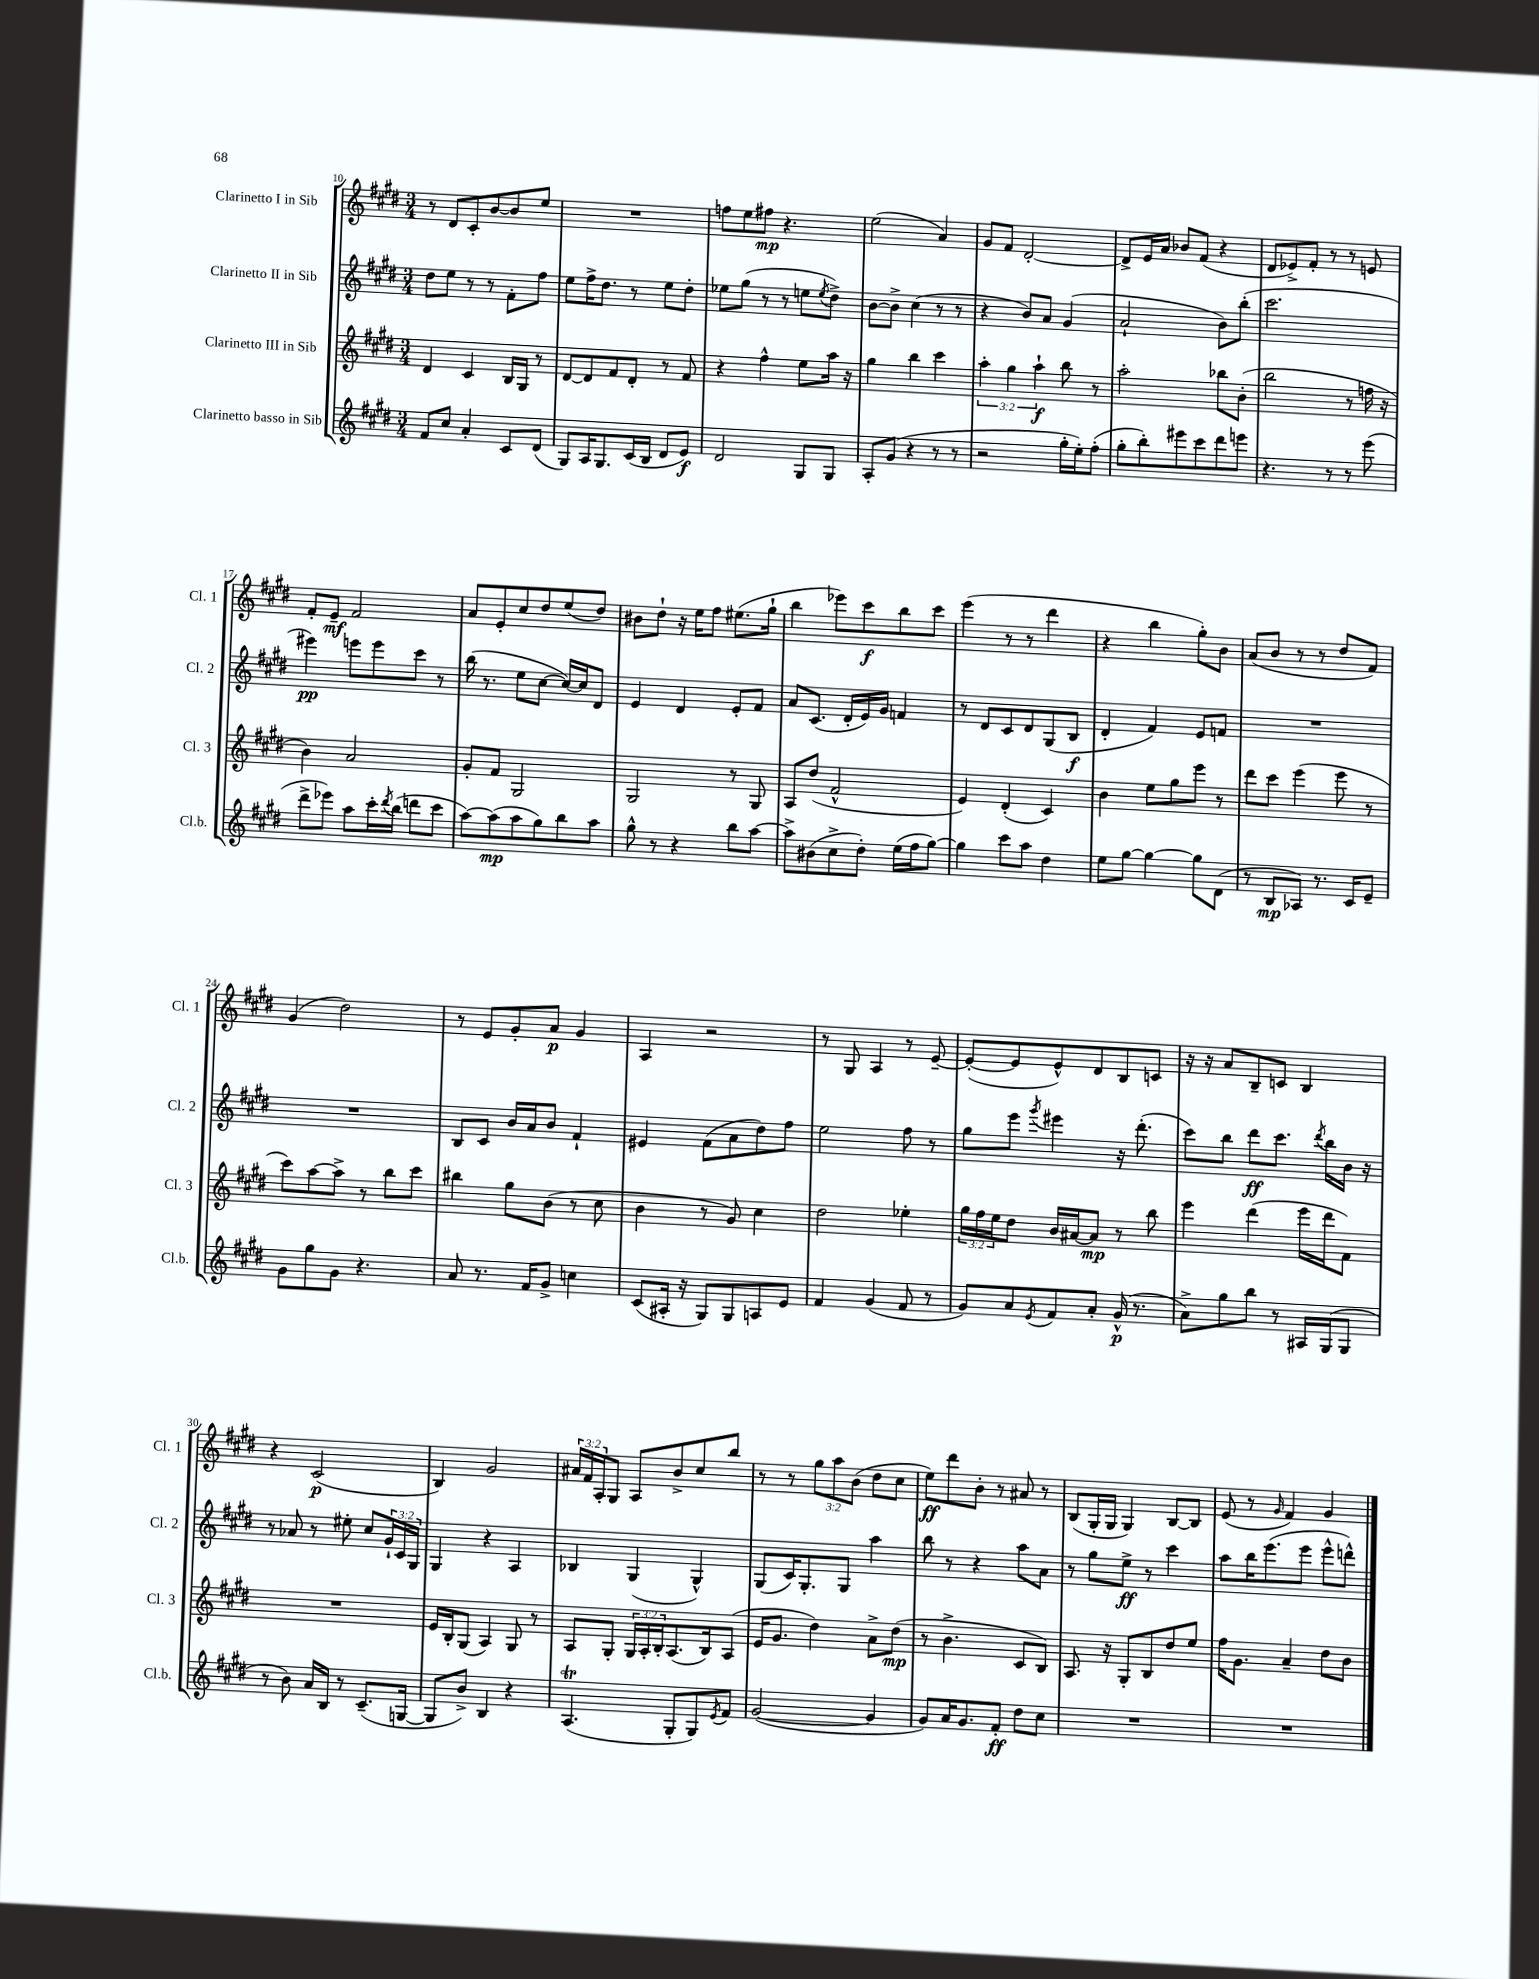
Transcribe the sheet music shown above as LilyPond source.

<<
\new StaffGroup <<
\new Staff = "s0" \with { instrumentName = "Clarinetto I in Sib" shortInstrumentName = "Cl. 1" } {
    \clef treble \key e \major \numericTimeSignature \time 3/4 \override Staff.TupletNumber.text = #tuplet-number::calc-fraction-text
    r8 dis'8 cis'8-. b'8~ b'8 e''8 |
    R2. |
    f''8 e''8 fis''8\mp r4. |
    e''2( a'4) |
    gis'8 fis'8 dis'2~-. |
    dis'8-> e'16 a'16 bes'8 fis'8( r4 |
    dis'8 ees'8->) fis'8-. r8 r8 e'8 |
    fis'8-. e'8--\mf fis'2 |
    a'8 e'8-. cis''8 dis''8 e''8( dis''8) |
    bis'8 dis''8-! r16 e''16 fis''8 eis''8.( gis''16-! |
    b''4 ees'''8) cis'''8\f b''8 cis'''8 |
    e'''4( r8 r8 dis'''4 |
    r4 b''4 gis''8-.) b'8 |
    a'8( b'8 r8 r8 dis''8 fis'8) |
    gis'4( dis''2) |
    r8 e'8 gis'8-. a'8\p gis'4 |
    a4 r2 |
    r8 gis8 a4 r8 e'8~-- |
    e'8~-.( e'8 e'8-^) dis'8 b8 c'8 |
    r16 r16 a'8 b8-- c'8 b4 |
    r4 cis'2\p( |
    b4) gis'2 |
    \tuplet 3/2 { ais'16 fis'16 a16-. } gis8 a8 b'8-> cis''8 b''8 |
    r8 r8 \tuplet 3/2 { gis''8 a''8 b'8( } dis''8 cis''8 |
    e''8\ff) dis'''8 b'8-. r8 ais'8 r8 |
    b8( gis16-. gis16 gis4) b8~ b8 |
    e'8( r8 \grace { gis'16 } fis'4) gis'4 \bar "|." |
}
\new Staff = "s1" \with { instrumentName = "Clarinetto II in Sib" shortInstrumentName = "Cl. 2" } {
    \clef treble \key e \major \numericTimeSignature \time 3/4 \override Staff.TupletNumber.text = #tuplet-number::calc-fraction-text
    dis''8 e''8 r8 r8 fis'8-. fis''8 |
    e''8 fis''16-> dis''8. r8 e''8 dis''8-. |
    ees''8 gis''8( r8 r8 e''8 \acciaccatura { e''8 } dis''8->) |
    b'8~ b'8-> cis''4( r8 r8 |
    r4 b'8) a'8 gis'4( |
    a'2-! b'8) b''8-.( |
    cis'''2. |
    eis'''4\pp) e'''8 e'''8 cis'''8 r8 |
    b''16( r8. e''8 cis''8~ cis''16~) cis''16 dis'8 |
    e'4 dis'4 e'8-. fis'8 |
    a'8 cis'8.( dis'16-. e'16) gis'16 f'4 |
    r8 dis'8 cis'8 dis'8 gis8( b8\f |
    dis'4-. fis'4) e'8 f'8 |
    R2. |
    R2. |
    b8 cis'8 b'16 a'16 b'8 fis'4-! |
    eis'4 fis'8( a'8 dis''8) fis''8 |
    e''2 fis''8 r8 |
    gis''8 e'''8 \acciaccatura { gis'''8 } eis'''4 r16 dis'''8.-.( |
    cis'''8) b''8 dis'''8\ff cis'''8. \acciaccatura { dis'''8 } b''16 b'16 r16 |
    r8 aes'8 r8 eis''8-. cis''8 \tuplet 3/2 { gis'16-! cis'16 gis16 } |
    gis4 r4 a4 |
    bes4 gis4( gis4-^) |
    gis8( cis'16) gis8.-. gis8 a''4 |
    b''8 r8 r4 a''8 a'8 |
    r8 gis''8 e''8->\ff r8 cis'''4 |
    a''8 b''16 e'''8.( e'''8 e'''8-^ d'''8-^) \bar "|." |
}
\new Staff = "s2" \with { instrumentName = "Clarinetto III in Sib" shortInstrumentName = "Cl. 3" } {
    \clef treble \key e \major \numericTimeSignature \time 3/4 \override Staff.TupletNumber.text = #tuplet-number::calc-fraction-text
    dis'4 cis'4 b16 gis16 r8 |
    dis'8~ dis'8 fis'8 dis'8-. r8 fis'8 |
    r4 fis''4-^ e''8 a''16 r16 |
    gis''4 b''4 cis'''4 |
    \tuplet 3/2 { a''4-. gis''4 a''4-!\f } b''8 r8 |
    a''2-. bes''8 b'8-.( |
    b''2 r8 f''16 r16 |
    b'4) a'2 |
    gis'8-. fis'8 gis2 |
    gis2 r8 gis8 |
    a8 dis''8( fis'2-^ |
    e'4) dis'4-.( cis'4) |
    b'4 e''8 gis''8 e'''8 r8 |
    dis'''8 cis'''8 e'''4( e'''8 r8 |
    cis'''8) a''8~ a''8-> r8 b''8 cis'''8 |
    bis''4 gis''8 b'8( r8 cis''8 |
    b'4 r8 gis'8) cis''4 |
    dis''2 ees''4-. |
    \tuplet 3/2 { gis''16 fis''16 e''16 } dis''8 b'16 ais'16~ ais'8\mp r8 b''8 |
    e'''4 dis'''4( e'''16 dis'''16 fis'8) |
    R2. |
    e'16 b16-. gis8( a4) gis8 r8 |
    a8 gis8-. \tuplet 3/2 { gis16 a16-. b16-. } a8.( b16) a8( |
    e'16 gis'8. dis''4) a'8-> dis''8\mp( |
    r8 b'4.-> cis'8 b8) |
    a8. r16 gis8-. b8 dis''8 e''8 |
    fis''16 gis'8. a'4-- dis''8 b'8 \bar "|." |
}
\new Staff = "s3" \with { instrumentName = "Clarinetto basso in Sib" shortInstrumentName = "Cl.b." } {
    \clef treble \key e \major \numericTimeSignature \time 3/4
    fis'8 cis''8 a'4-. cis'8 dis'8( |
    gis8) a16 gis8. cis'16( b16 dis'8 e'8\f) |
    dis'2 gis8 gis8 |
    a8-. gis'8( r4 r8 r8 |
    r2 gis''16-. e''16-.) fis''8-.( |
    gis''8-. b''8-.) eis'''8 cis'''8 dis'''8 e'''8 |
    r4. r8 r8 e'''8( |
    dis'''8-> ees'''8) a''8 cis'''16-. \acciaccatura { dis'''8 } b''16( d'''8 cis'''8 |
    a''8~) a''8\mp( a''8 gis''8) b''8 a''8 |
    gis''8-^ r8 r4 b''8 a''8~ |
    a''8-> bis'8( cis''8-> dis''8-.) e''16( fis''16 gis''8~) |
    gis''4 cis'''8 a''8 dis''4 |
    e''8 gis''8~ gis''4~ gis''8 dis'8( |
    r8 b8\mp aes8) r8. cis'16 e'8-- |
    gis'8 gis''8 gis'8 r4. |
    a'8 r8. fis'16 gis'8-> c''4 |
    cis'8( ais16-. r16 gis8) gis8 a8 e'8 |
    fis'4 gis'4( fis'8 r8 |
    gis'8) a'8 \acciaccatura { e'8 } fis'8 a'8-. gis'16-^\p( r8. |
    a'8->) gis''8 b''8 r8 ais16 gis16( gis8 |
    r8 b'8) a'16 b16 r8 cis'8.--( g16~ |
    g8 b'8->) b4 r4 |
    a4.\trill( gis8-. gis8) \acciaccatura { e'8 } fis'8 |
    gis'2~( gis'4 |
    gis'8) a'16 gis'8. fis'8-.\ff dis''8 cis''8 |
    R2. |
    R2. \bar "|." |
}
>>
>>
\layout { \context { \Score currentBarNumber = #10 } }
